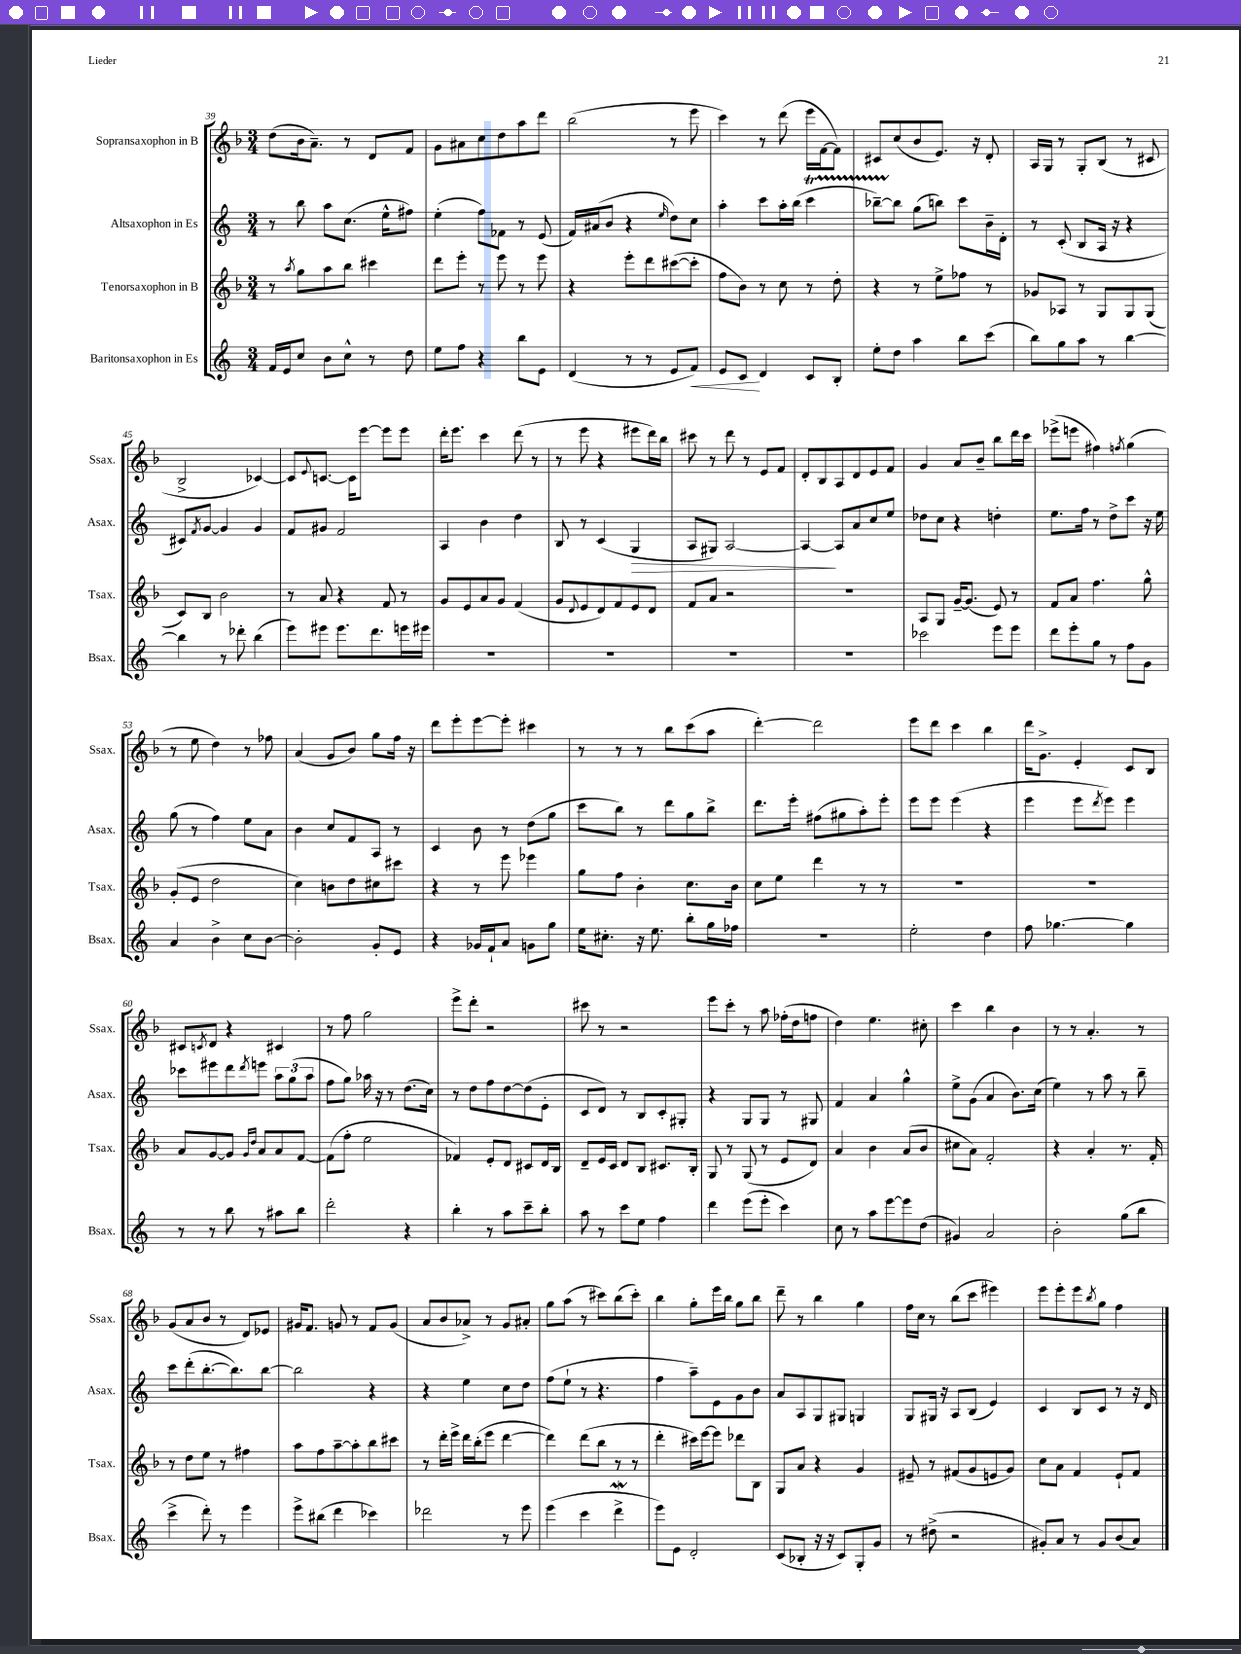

**kern	**kern	**kern	**kern
*staff4	*staff3	*staff2	*staff1
*clefG2	*clefG2	*clefG2	*clefG2
*k[]	*k[b-]	*k[]	*k[b-]
*M3/4	*M3/4	*M3/4	*M3/4
16f/LL	8r	8r	(8dd\L
16e/J	.	.	.
.	8qaa/	.	.
8cc/J	8gg\L	8bb\	16b-\k
.	.	.	8.a~\J)
8b\L	8aa\	8aa\L	.
8cc^^\J	8bb-\J	(8.cc\J	8r
8r	4ccc#\	.	8d/L
.	.	16ee^^\LK	.
8dd\	.	8ff#\J)	8f/J
=	=	=	=
8ee\L	8ddd\L	(4ee'\	8g\L
8ff\J	8eee'\J	.	8a#\
4r	8r	8ff\L)	8cc\
.	8eee\	8f-\J	8dd\
8bb\L	8r	8r	8aa\
8e\J	8eee\	(8e/	8ddd\J
=	=	=	=
(4d/	4r	16f/LL)	(2bb-\
.	.	(16a#/J	.
.	.	8b/J	.
8r	8eee'\L	4r	.
8r	8ddd\	.	.
.	.	16qqee/	.
8e/L	([8ccc#\	8dd\L)	8r
8f/J)	8ccc#'\]J	8cc\J	8eee\
=	=	=	=
8e/L	8ff\L	4aa'\	4ccc\)
8c/J	8b-\J)	.	.
4d/	8r	8ccc\L	8r
.	8cc\	16aa'\L	(8ddd\
.	.	(16bb\JJ	.
8c/L	8r	4ccc\	16eee\LL
.	.	.	[16f\J
8B'/J	8dd'\	.	8f\]J)
=	=	=	=
8ee'\L	4r	[8bb-~\L)	8c#/L
8dd\J	.	8bb-\]J	(8cc/
4aa\	8r	(8gg\L	8b-/
.	8ee^\L	8bb\J)	8.e/J)
8bb\L	8ff-\J	8ccc\L	.
.	.	.	16r
(8ccc\J	8r	16b~\L	8d'/
.	.	16d'\JJ	.
=	=	=	=
8bb\L)	8g-/L	8r	16A/LL
.	.	.	16G/JJ
8gg\	8A-/J	(8c'/	8r
8aa\J	8r	8B/L	8G'/L
8r	8G/L	16A/Jk	(8B-/J
.	.	16r	.
[4bb\	8G/	4r	8r
.	(8G/J	.	8c#/
=	=	=	=
4bb\]	8c/L)	8c#/L)	2B-^/
.	.	8qf/	.
.	8B-/J	[8g/J	.
8r	2b-\	4g/]	.
8ddd-'\	.	.	.
(4bb\	.	4g/	[4c-/)
=	=	=	=
8eee\L)	8r	8f/L	8c-/]L
.	.	.	8qqe/
8eee#\J	8a/	8g#/J	[8.c/J
8.eee#\L	4r	2f/	.
.	.	.	16c\]LK
.	.	.	[8eee\J
8.ddd\	.	.	.
.	8f/	.	8eee\]L
16eee\L	8r	.	8eee\J
16eee#\JJ	.	.	.
=	=	=	=
2.r	8g/L	4A/	16ddd'\LK
.	.	.	8.eee\J
.	8e/	.	.
.	8a/	4b\	4ccc\
.	8g/J	.	.
.	(4f/	4dd\	(8ddd\
.	.	.	8r
=	=	=	=
2.r	8g/L	8B/	8r
.	8qqd/	.	.
.	8e/	8r	8eee\
.	8d/)	(4c/	4r
.	8f/	.	.
.	8e/	4G/	8eee#\L
.	8d/J	.	16ddd\L)
.	.	.	16bb-\JJ
=	=	=	=
2.r	8f/L	8A/L	8ccc#\
.	8a/J	8G#/J)	8r
.	2r	[2A/	8ddd\
.	.	.	8r
.	.	.	8e/L
.	.	.	8f/J
=	=	=	=
2.r	2.r	4A/_	8d'/L
.	.	.	8B-/
.	.	8A/]L	8A/
.	.	8a/	8d/
.	.	8cc/	8e/
.	.	8ee/J	8f/J
=	=	=	=
2ccc-\	8A/L	8dd-\L	4g/
.	8G/J	8cc\J	.
.	[16g~/LK	4r	8a/L
.	(8.g/]J	.	.
.	.	.	8b-~/J
8eee\L	8e/)	4dd'\	8bb-\L
8eee\J	8r	.	16ddd\L
.	.	.	16ccc\JJ
=	=	=	=
8ddd\L	8f/L	8.ee\L	(8eee-^\L
8eee'\	8a/J	.	8eee\J
.	.	16ff\Jk	.
8gg\J	4.ff\	8r	4ff#\)
8r	.	8dd^\L	.
.	.	.	8qff/
8ff\L	.	8ccc\J	(4gg\
8g\J	8gg^^\	16r	.
.	.	16ee\	.
=	=	=	=
4a/	(8g'/L	(8gg\	8r
.	8e/J	8r	8ee\
4b^\	2dd\	4ff\)	4dd\)
8cc\L	.	8ee\L	8r
[8b\J	.	8a\J	8ff-\
=	=	=	=
2b'\]	4cc\)	4b\	(4a/
.	8b\L	8cc/L	8g/L
.	8dd\	8f/	8b-/J)
8g'/L	8cc#\	8A/J	8gg\L
8e/J	8ccc#\J	8r	16ff\Jk
.	.	.	16r
=	=	=	=
4r	4r	4c/	8ddd\L
.	.	.	8eee'\
16g-/LL	8r	8b\	[8eee\
16f`/J	.	.	.
8a/J	8eee\	8r	8eee'\]J
8g\L	4eee-\	(8dd\L	4ccc#\
8gg\J	.	8gg\J	.
=	=	=	=
16ee\LK	8gg\L	8ccc\L	8r
8.cc#'\J	.	.	.
.	8ff\J	8bb\J)	8r
16r	4b-'\	8r	8r
8.ee\	.	.	.
.	.	8ddd\L	8bb-\L
8bb'\L	8.cc\L	8gg\	(8ccc\
16gg\L	.	8bb^\J	8aa\J
16ff-\JJ	16b-\Jk	.	.
=	=	=	=
2.r	8cc\L	8.ddd\L	[4ddd'\)
.	8ee\J	.	.
.	.	16eee'\Jk	.
.	4ddd\	(8ff#\L	2ddd\]
.	.	8gg#\	.
.	8r	8aa'\)	.
.	8r	8eee'\J	.
=	=	=	=
2ee'\	2.r	8eee\L	8eee\L
.	.	8eee\J	8ddd\J
.	.	(4eee\	4ccc\
4dd\	.	4r	4bb-\
=	=	=	=
8ff\	2.r	4eee\	16ddd\LK
.	.	.	8.g^\J
[4.gg-\	.	.	.
.	.	8eee\L	4e'/
.	.	8qddd/	.
.	.	8eee\J)	.
4gg-\]	.	4eee\	8c/L
.	.	.	8B-/J
=	=	=	=
8r	8a/L	8ccc-\L	8c#/L
.	.	.	8qc/
8r	[8g/	8eee#\	8d/J
8bb\	8g/]J	8ddd\	4r
.	16qqg/LL	.	.
.	16qqdd/JJ	8qddd/	.
8r	8a/L	8eee\J	.
8aa#\L	8a/	12aa\L	4c#/
.	.	(12gg\	.
8bb\J	[8f/J	.	.
.	.	12aa\J	.
=	=	=	=
2ddd'\	(8f\]L	8ff\L	8r
.	8ff'\J	8gg\J)	8ff\
.	2ee\	16aa-\	2gg\
.	.	16r	.
.	.	8r	.
4r	.	(8.dd\L	.
.	.	16cc\Jk)	.
=	=	=	=
4bb'\	4f-/)	8r	8eee^\L
.	.	8dd\L	8ddd'\J
8r	8e'/L	8ff\	2r
8aa\L	8d/J	[8dd\	.
8ccc~\	8c#/L	(8dd\]	.
8bb'\J	16d/L	8e'\J	.
.	16B-/JJ	.	.
=	=	=	=
8aa\	8d~/L	8c/L	8ccc#\
8r	16e/L	8d/J)	8r
.	16c/JJ	.	.
8ccc\L	8d/L	8r	2r
8ee\J	8B-/J	8B/L	.
4ff\	8.c#/L	8c'/	.
.	.	8G#'/J	.
.	16B-'/Jk	.	.
=	=	=	=
4ddd\	8G/	4r	8eee\L
.	8r	.	8ccc'\J
(8eee\L	(8G/	8G/L	8r
8eee'\J	8r	8G/J	8aa\
4ccc\)	8e/L	8r	(16ff-'\LL
.	.	.	16dd\J
.	8d/J)	8G#/	8ff\J
=	=	=	=
8cc\	4a/	4f/	4dd\)
8r	.	.	.
8aa\L	4b-\	4a/	4.ee\
[8eee\	.	.	.
8eee\]	(8a/L	4gg^^\	.
(8dd\J	8b-/J	.	8cc#'\
=	=	=	=
4g#/)	8cc#\L	8ee^\L	4ccc\
.	8a\J)	(8g\J	.
2a/	2f'/	4a/	4bb-\
.	.	8.b\L)	4b-\
.	.	(16cc\Jk	.
=	=	=	=
2b'\	4r	4ee\)	8r
.	.	.	8r
.	4a'/	8r	4.a'/
.	.	8aa\	.
(8gg\L	8.r	8r	.
8bb\J	.	8bb~\	8r
.	16f'/	.	.
=	=	=	=
4ccc^\	8r	8ccc\L	(8g/L
.	8dd\L	(8ddd'\	8a/
8ddd'\)	8ee\J	[8.bb'\	8b-/J
8r	8r	.	8r
.	.	8.bb\])	.
4eee\	4ff#\	.	8d/L)
.	.	[8bb\J	8e-/J
=	=	=	=
8eee^\L	8aa\L	2bb\]	16g#/LK
.	.	.	8.f/J
(8bb#\J	8ff\	.	.
4ddd\	[8aa~\	.	8g/
.	8aa'\]	.	8r
4ccc-\)	8bb-\	4r	8f/L
.	8ccc#\J	.	(8g/J
=	=	=	=
2ddd-\	8r	4r	8a/L
.	16ddd'\LL	.	8b-/
.	16eee^\JJ	.	.
.	16ddd\LL	4ee\	8a-^/J)
.	(16bb-'\J	.	.
.	8eee\J	.	8r
8r	[4ddd\	8cc\L	8g/L
8eee\	.	8dd\J	8a#'/J
=	=	=	=
(4eee\	4ddd\])	(8ff\L	8gg\L
.	.	8ee`\J	(8aa\J
4ccc\	(8ddd\L	8r	8r
.	8bb-\J	4.r	8ccc#\L)
4ddd^\	8r	.	(8bb-\
.	8r	.	8ccc#'\J)
=	=	=	=
8eee\L)	4ddd'\	4ff\	4bb-\
8e\J	.	.	.
2d'/	16ccc#\LL)	8aa~\L)	8gg'\L
.	[16eee\J	.	.
.	8eee\]J	8e\	16eee\L
.	.	.	16bb-\JJ
.	8ddd-\L	8g\	8gg\L
.	8B-\J	8b\J	8bb-\J
=	=	=	=
(8c/L	8G/L	8a/L	8ddd~\
8B-'/J	8a/J	8A/	8r
16r	4r	8G/	4bb-\
16r	.	.	.
8c/L)	.	8G#/J	.
8G'/	4g/	4G/	4gg\
8g/J	.	.	.
=	=	=	=
8r	8e#~/	8G/L	16ff\LL
.	.	.	16cc\JJ
(8dd#^\	8r	16G#/Jk	8r
.	.	16r	.
2r	(8f#/L	8A/L	(8bb-\L
.	8g/	(8B/J	8ccc\J
.	8e/	4e/)	4eee#\)
.	8g/J)	.	.
=	=	=	=
8g#'/L)	8cc\L	4c/	8eee\L
8a/J	8a\J	.	8eee'\
8r	4f/	8B/L	8eee\
.	.	.	8qbb-/
8g#/L	.	8c/J	8gg\J
(8b/	8e`/L	8r	4ff\
8a/J)	8f/J	16r	.
.	.	16d/	.
==	==	==	==
*-	*-	*-	*-
